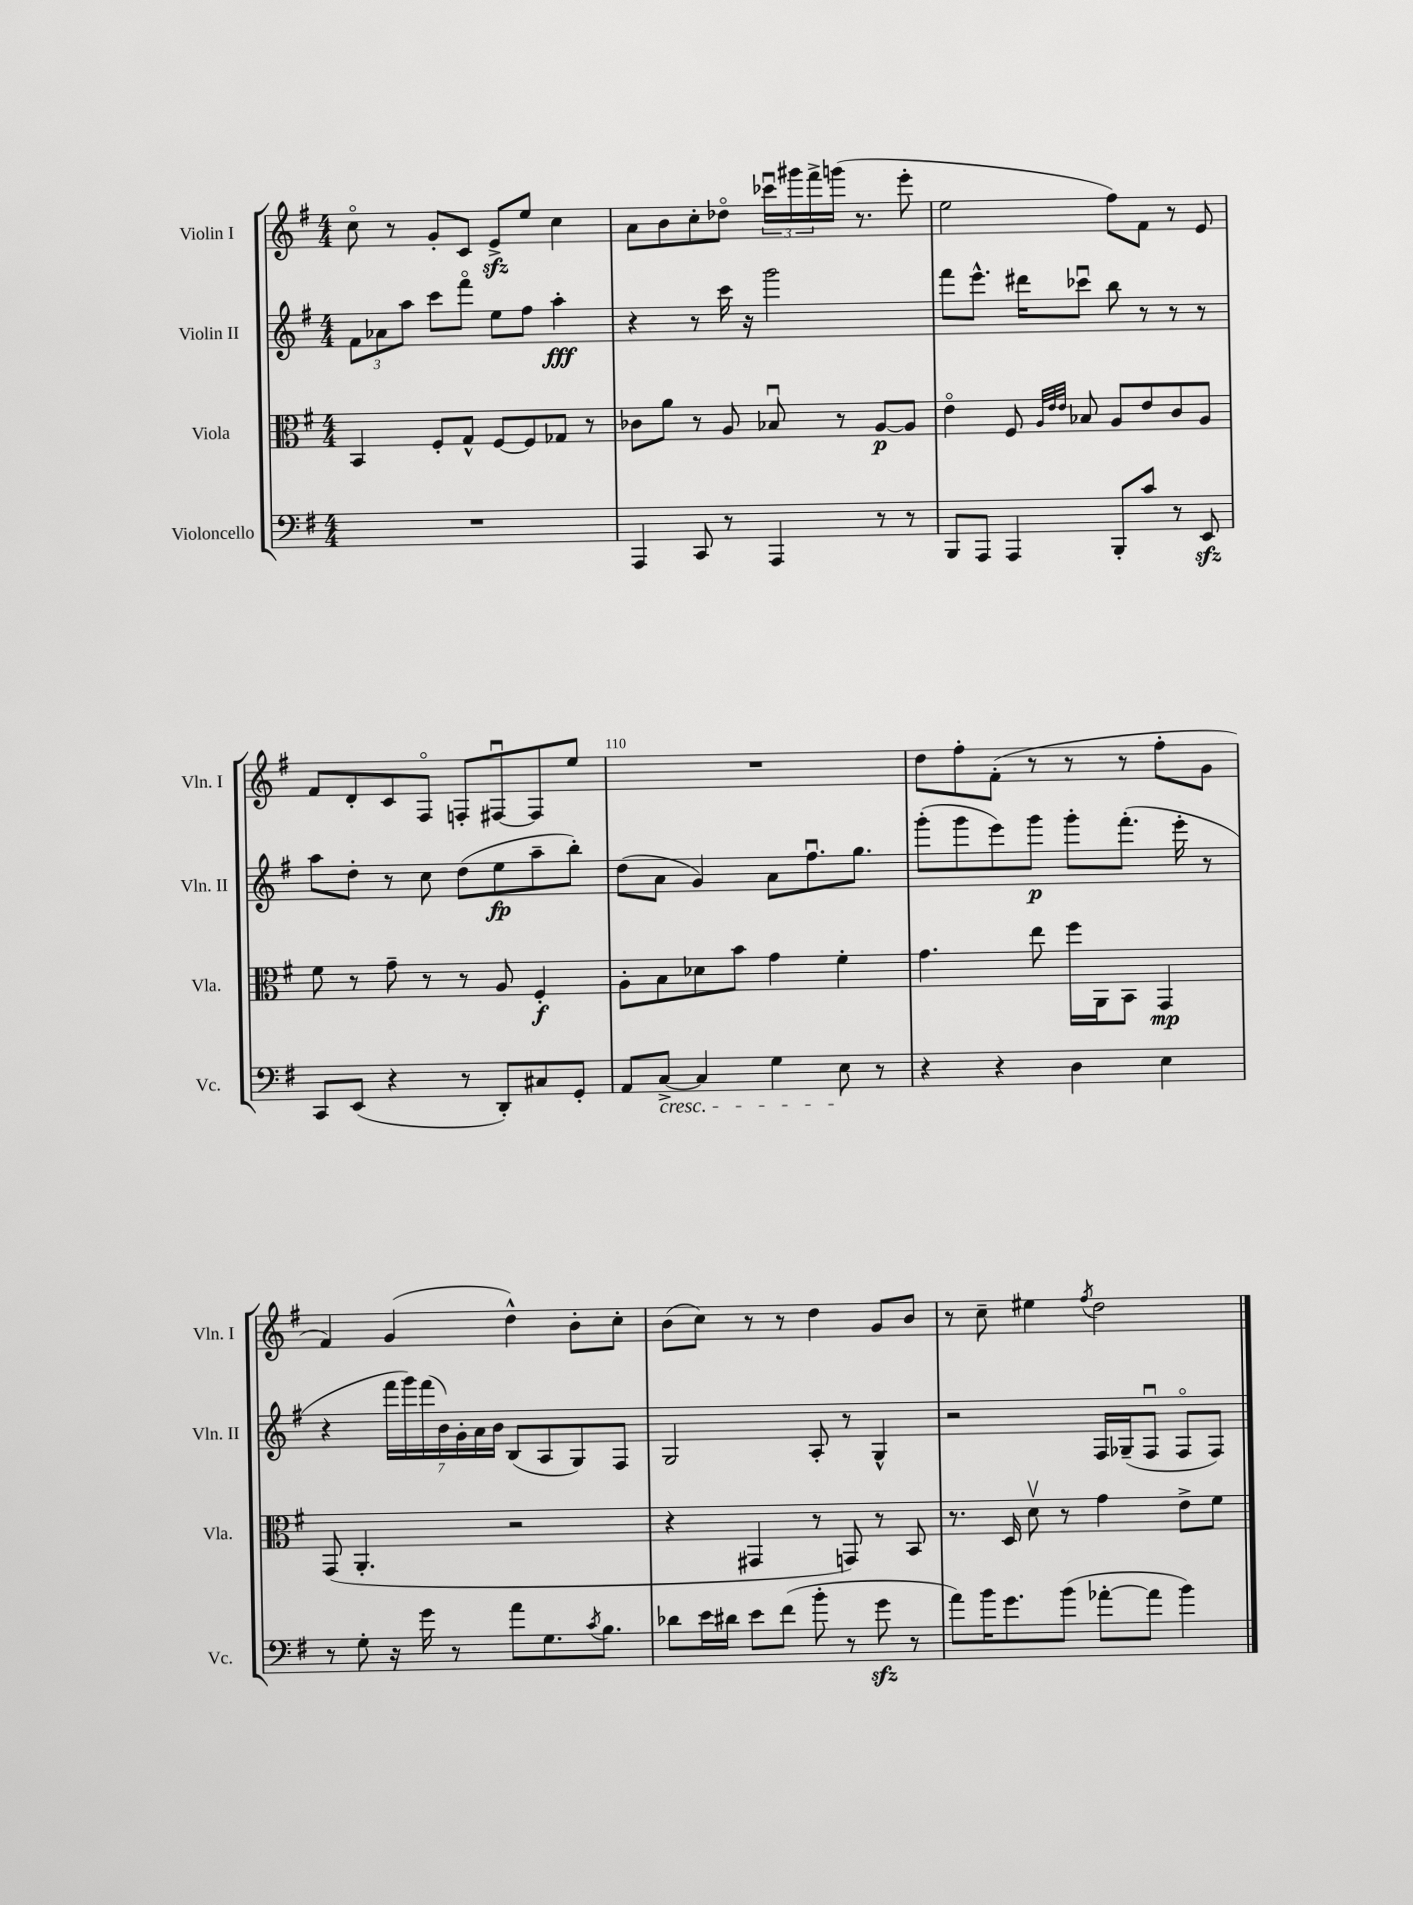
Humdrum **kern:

**kern	**kern	**kern	**kern
*staff4	*staff3	*staff2	*staff1
*clefF4	*clefC3	*clefG2	*clefG2
*k[f#]	*k[f#]	*k[f#]	*k[f#]
*M4/4	*M4/4	*M4/4	*M4/4
1r	4BB/	12f#\L	8cco\
.	.	12a-\	.
.	.	.	8r
.	.	12aa\J	.
.	8F#'/L	8ccc\L	8g'/L
.	8G^^/J	8fff#o\J	8c/J
.	[8F#/L	8ee\L	8e^/L
.	8F#/]	8ff#\J	8ee/J
.	8G-/J	4aa'\	4cc\
.	8r	.	.
=	=	=	=
4AAA/	8c-\L	4r	8a\L
.	8a\J	.	8b\
8CC/	8r	8r	8cc'\
8r	8A/	16ccc\	8dd-o\J
.	.	16r	.
4AAA/	8B-u/	2ggg\	24ccc-u\LL
.	.	.	24ggg#\
.	.	.	24fff#^\
.	8r	.	(16ggg\JJ
.	.	.	8.r
8r	[8A/L	.	.
8r	8A/]J	.	8eee'\
=	=	=	=
8BBB/L	4eo\	8fff#\L	2ee\
8AAA/J	.	8.eee^^\J	.
4AAA/	8F#/	.	.
.	.	16ddd#\LK	.
.	32qqA/LLL	.	.
.	32qqe/	.	.
.	32qqe/JJJ	.	.
.	8B-/	8ccc-u\J	.
8BBB'/L	8A/L	8bb\	8ff#\L)
8c/J	8e/	8r	8f#\J
8r	8c/	8r	8r
8EE/	8A/J	8r	8e/
=	=	=	=
8CC/L	8f#\	8aa\L	8f#/L
(8EE/J	8r	8dd'\J	8d'/
4r	8g~\	8r	8c/
.	8r	8cc\	8F#o/J
8r	8r	(8dd\L	8F'/L
8DD'/L)	8A/	8ee\	[8F#u/
8C#/	4F#'/	8aa~\	8F#/]
8GG'/J	.	8bb'\J)	8ee/J
=	=	=	=
8AA/L	8A'\L	(8dd\L	1r
[8C^/J	8B\	8a\J	.
4C/]	8d-\	4g/)	.
.	8b\J	.	.
4G\	4g\	8a\L	.
.	.	8.ff#u\	.
8E\	4f#'\	.	.
.	.	8.gg\J	.
8r	.	.	.
=	=	=	=
4r	4.g\	(8ggg'\L	8dd\L
.	.	8ggg\	8ff#'\
4r	.	8eee\)	(8f#'\J
.	8ee\	8ggg\J	8r
4D\	16ff#\LL	8ggg'\L	8r
.	16AA\J	.	.
.	8BB\J	(8.fff#'\J	8r
4E\	4GG/	.	8ff#'\L
.	.	16eee'\	.
.	.	8r	8g\J
=	=	=	=
8r	(8GG/	4r	4f#/)
8G'\	4.AA'/	.	.
16r	.	28fff#\LL	(4g/
.	.	28ggg\)	.
16g\	.	.	.
.	.	(28fff#\	.
.	.	28b\)	.
8r	.	.	.
.	.	28g'\	.
.	.	28a\	.
.	.	28b\JJ	.
8a\L	2r	(8B/L	4dd^^\)
8.G\	.	8A/	.
.	.	8G/)	8b'\L
8qc/	.	.	.
8.B\J	.	.	.
.	.	8F#/J	8cc'\J
=	=	=	=
8d-\L	4r	2G/	(8b\L
16e\L	.	.	8cc\J)
16d#\JJ	.	.	.
8e\L	4GG#/	.	8r
(8f#\J	.	.	8r
8b'\	8r	8A'/	4dd\
8r	8GG/)	8r	.
8g\	8r	4G^^/	8g/L
8r	8BB/	.	8b/J
=	=	=	=
8a\L)	8.r	2r	8r
16b\K	.	.	8cc~\
8.g\	16D/	.	.
.	8dv\	.	4ee#\
(8b\J	8r	.	.
.	.	.	8qff#/
[8a-'\L	4g\	16F#/LL	2dd\
.	.	(16G-~/J	.
8a-\]J	.	8F#u/J	.
4b\)	8e^\L	8F#o/L	.
.	8f#\J	8F#/J)	.
==	==	==	==
*-	*-	*-	*-
